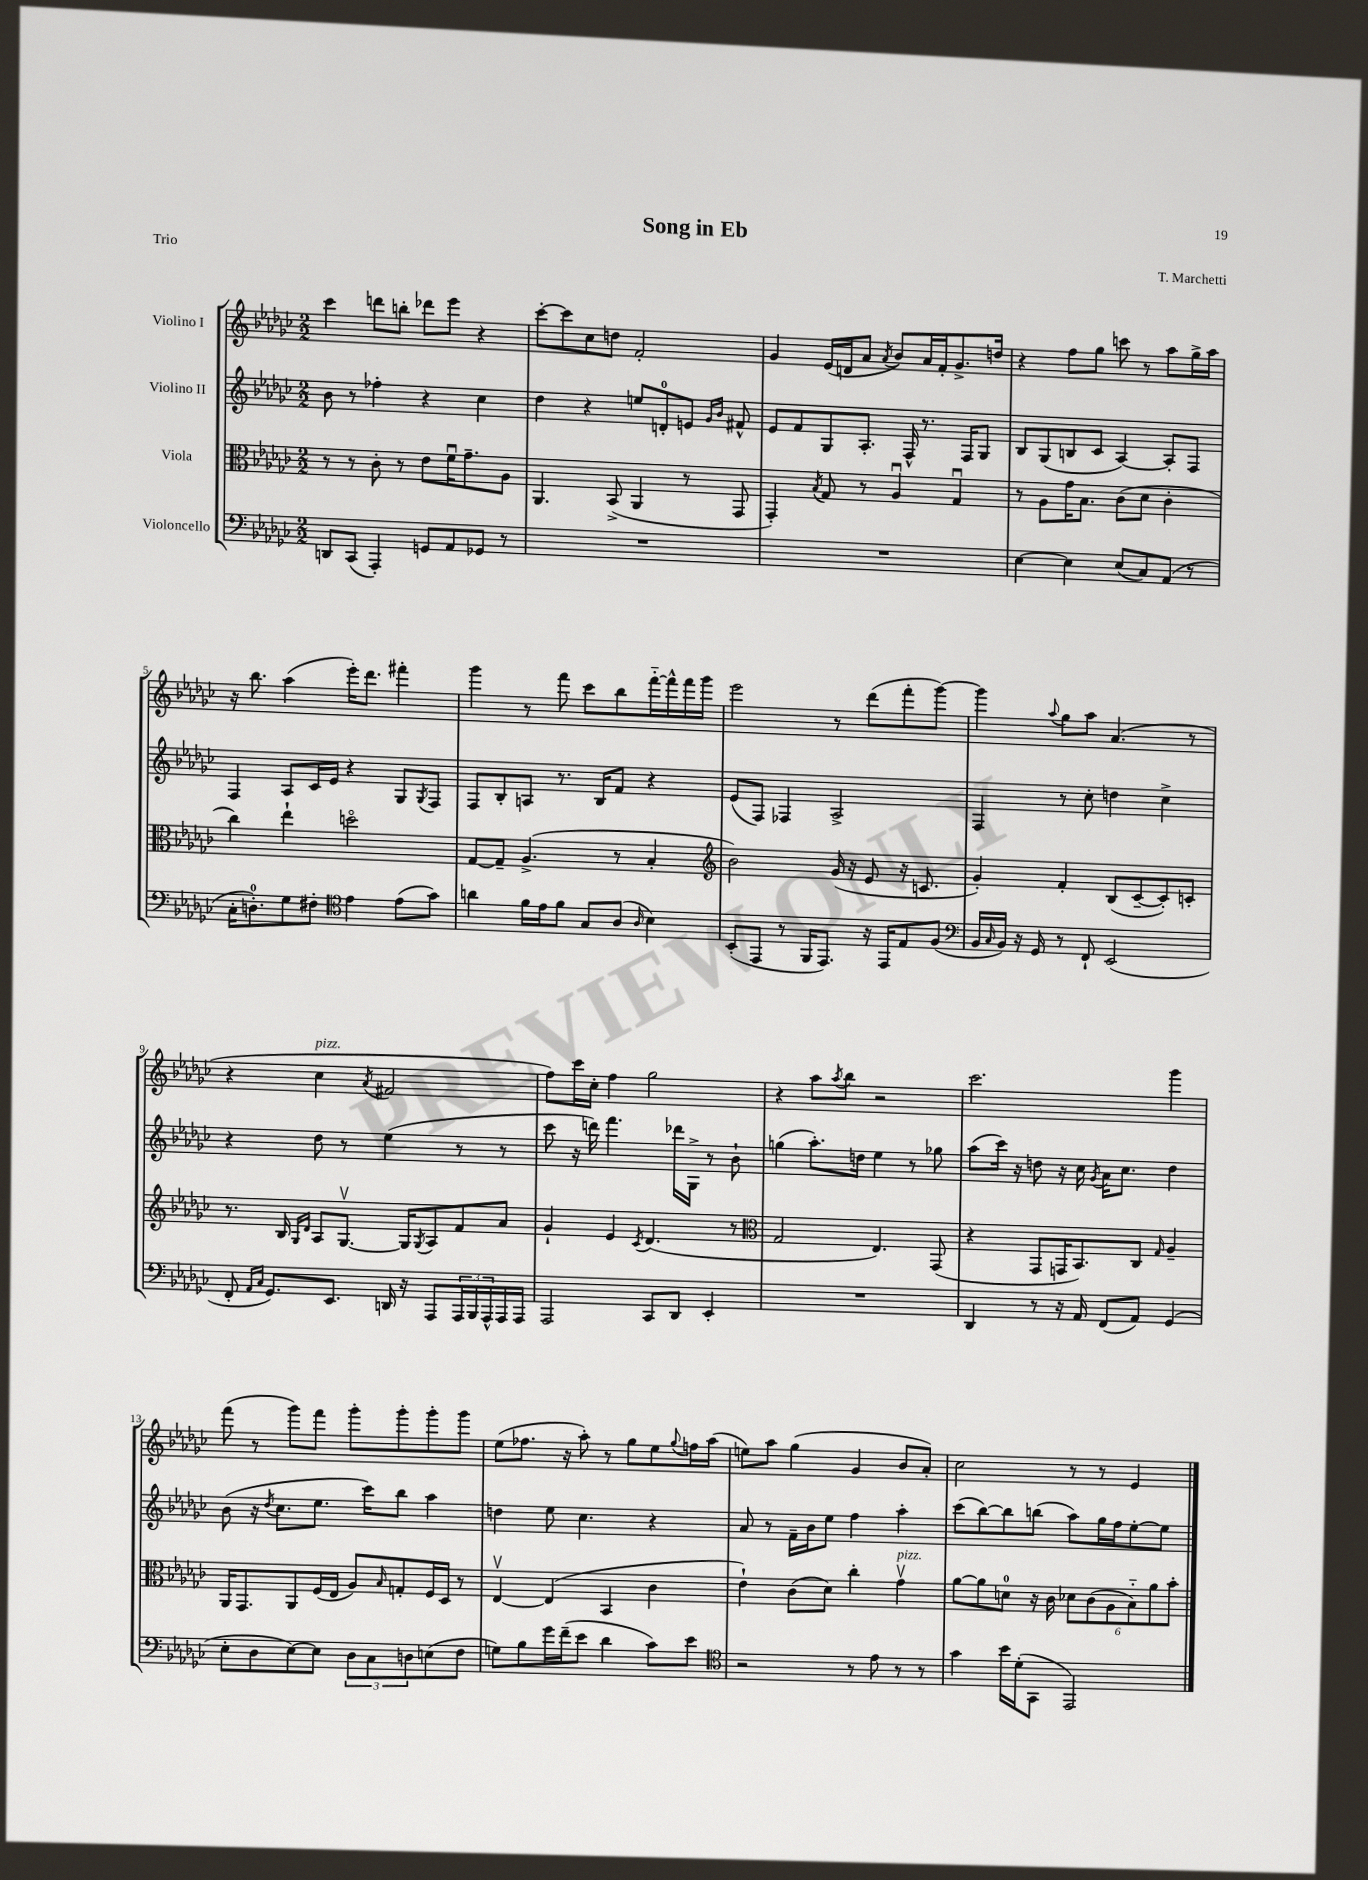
\header { title = "Song in Eb" composer = "T. Marchetti" piece = "Trio" }
<<
\new StaffGroup <<
\new Staff = "s0" \with { instrumentName = "Violino I" } {
    \clef treble \key ges \major \numericTimeSignature \time 2/2
    ces'''4 d'''8 b''8-. des'''8 ees'''8 r4 |
    ces'''8~-. ces'''8 ces''8 d''8 f'2-. |
    ges'4 ees'16( d'16 aes'8 \acciaccatura { aes'8 } bes'8) aes'16 f'16-. ges'8.-> d''16 |
    r4 f''8 ges''8 c'''8 r8 aes''8 ges''16-> aes''16 |
    r16 bes''8. aes''4( ees'''16-.) des'''8. fis'''4-. |
    ges'''4 r8 f'''8 ces'''8 bes''8 f'''16~-_ f'''16-^ f'''16 ges'''16 |
    ees'''2 r8 des'''8( f'''8-. ges'''8~) |
    ges'''4 \appoggiatura { aes''8 } ges''8 aes''8 aes'4.( r8 |
    r4 ces''4^\markup { \italic "pizz." } \acciaccatura { aes'8 } fis'2 |
    f''8) ces'''16 ces''16-. f''4 ges''2 |
    r4 aes''8 \acciaccatura { aes''8 } bes''8 r2 |
    ces'''2. ges'''4 |
    f'''8( r8 ges'''8) f'''8 ges'''8-. ges'''8-. ges'''8-. ges'''8 |
    ees''8( fes''8. r16 aes''8-.) r8 ges''8 ees''8 \appoggiatura { ges''8 } f''16 aes''16( |
    e''8) aes''8 ges''4( ges'4 bes'8 aes'8-.) |
    ces''2 r8 r8 ees'4 \bar "|." |
}
\new Staff = "s1" \with { instrumentName = "Violino II" } {
    \clef treble \key ges \major \numericTimeSignature \time 2/2
    bes'8 r8 fes''4-. r4 ces''4 |
    des''4 r4 e''8 d'8-0-. e'8 \grace { ges'16 bes'16 } fis'8-^ |
    ees'8 f'8 ges8 aes8.-. f16-^ r8. f16 ges8 |
    bes8 ges8( b8 ces'8 aes4~) aes8-. f8 |
    f4 aes8 ces'16 ees'16 r4 ges8 \acciaccatura { ges8 } f8 |
    f8 bes8-. a8 r8. bes16 f'8 r4 |
    ees'8( f8) fes4 aes2-> |
    f4 r8 ces''8-. d''4 ces''4-> |
    r4 des''8 r8 ees''4( r8 r8 |
    ces'''8 r16 d'''16) f'''4. des'''16 ges16-> r8 bes'8-! |
    g''4( aes''8.-.) d''16 ees''4 r8 ges''8 |
    aes''8( ces'''16) r16 d''8 r16 ces''16 \acciaccatura { ges'8 } aes'16 ces''8. d''4 |
    bes'8( r16 \acciaccatura { des''8 } ces''8. ees''8. ces'''16) bes''8 aes''4 |
    d''4 ees''8 ces''4. r4 |
    aes'8 r8 f'16-- bes'16 ees''8 f''4 aes''4-. |
    ces'''8( bes''8~) bes''8 b''8( aes''8) ges''16 f''16 ees''8~-. ees''8 \bar "|." |
}
\new Staff = "s2" \with { instrumentName = "Viola" } {
    \clef alto \key ges \major \numericTimeSignature \time 2/2
    r8 r8 ces'8-. r8 ees'8 f'16\downbow ges'8.-- aes8 |
    aes,4. bes,8->( aes,4 r8 ges,8 |
    ges,4-.) \acciaccatura { bes8 } ges8 r8 aes4\downbow ges4\downbow |
    r8 aes8 ges'16 bes8. ces'8( des'8 ces'4-. |
    ces''4) ees''4-! d''2\flageolet |
    ges8~ ges8-- aes4.->( r8 bes4-. |
    \clef treble bes'2) ges'16( r16 ees'8 r16 c'8. |
    ges'4-.) f'4-. bes8( ces'8~-- ces'8-.) c'8-. |
    r8. bes16 \grace { ges16 des'16 } aes8 ges8.~\upbow ges16 \acciaccatura { ges8 } aes8 f'8 aes'8 |
    ges'4-! ees'4 \acciaccatura { ces'8 } des'4.( r8 |
    \clef alto ges2 ees4.) ges,8( |
    r4 ges,8 g,16 bes,8.) ces8 \grace { ges16 } aes4-- |
    aes,16 ges,8. aes,8 f16( ees16 aes8) \grace { bes16 } g8-. f16 des16 r8 |
    ees4~\upbow ees4( bes,4 ces'4 |
    ees'4-!) ces'8( des'8) ces''4-. ges'4\upbow^\markup { \italic "pizz." } |
    aes'8~ aes'8 d'8-0 r16 ces'16 \tuplet 6/4 { des'8 ces'8( aes8 bes8-_) aes'8 bes'8-. } \bar "|." |
}
\new Staff = "s3" \with { instrumentName = "Violoncello" } {
    \clef bass \key ges \major \numericTimeSignature \time 2/2
    d,8 ces,8( aes,,4-.) g,8 aes,8 ges,8 r8 |
    R1 |
    R1 |
    ees4~ ees4 ees8( ces8) aes,8( r8 |
    ces16-. d8.-0-.) ges8 fis8-. \clef tenor ees'4 ees'8( ges'8) |
    a'4 f'16 ees'16 f'8 ges8 aes8( \grace { aes16 } bes4) |
    bes,8-.( ees,8 r8 f,16 ees,8.) r16 ees,16 ees8 f8( |
    \clef bass bes,16 \grace { ces16 } bes,16) r16 ges,16 r8 f,8-! ees,2( |
    f,8-. \grace { aes,16 ces16 } ges,8.) ees,8. d,16 r16 aes,,8 \tuplet 3/2 { aes,,16 bes,,16 aes,,16-^ } aes,,16 aes,,16 |
    aes,,2 ces,8 des,8 ees,4-. |
    R1 |
    des,4 r8 r16 aes,16 f,8( aes,8) ges,4( |
    ees8-. des8 ees8~) ees8 \tuplet 3/2 { des8 ces8 d8 } e8( f8 |
    g8) bes8 ges'16 f'16--( ees'8 des'4 ces'8) ees'8 |
    \clef tenor r2 r8 ees'8 r8 r8 |
    ges'4 bes'16 des'16-.( ges,8 ees,2) \bar "|." |
}
>>
>>
